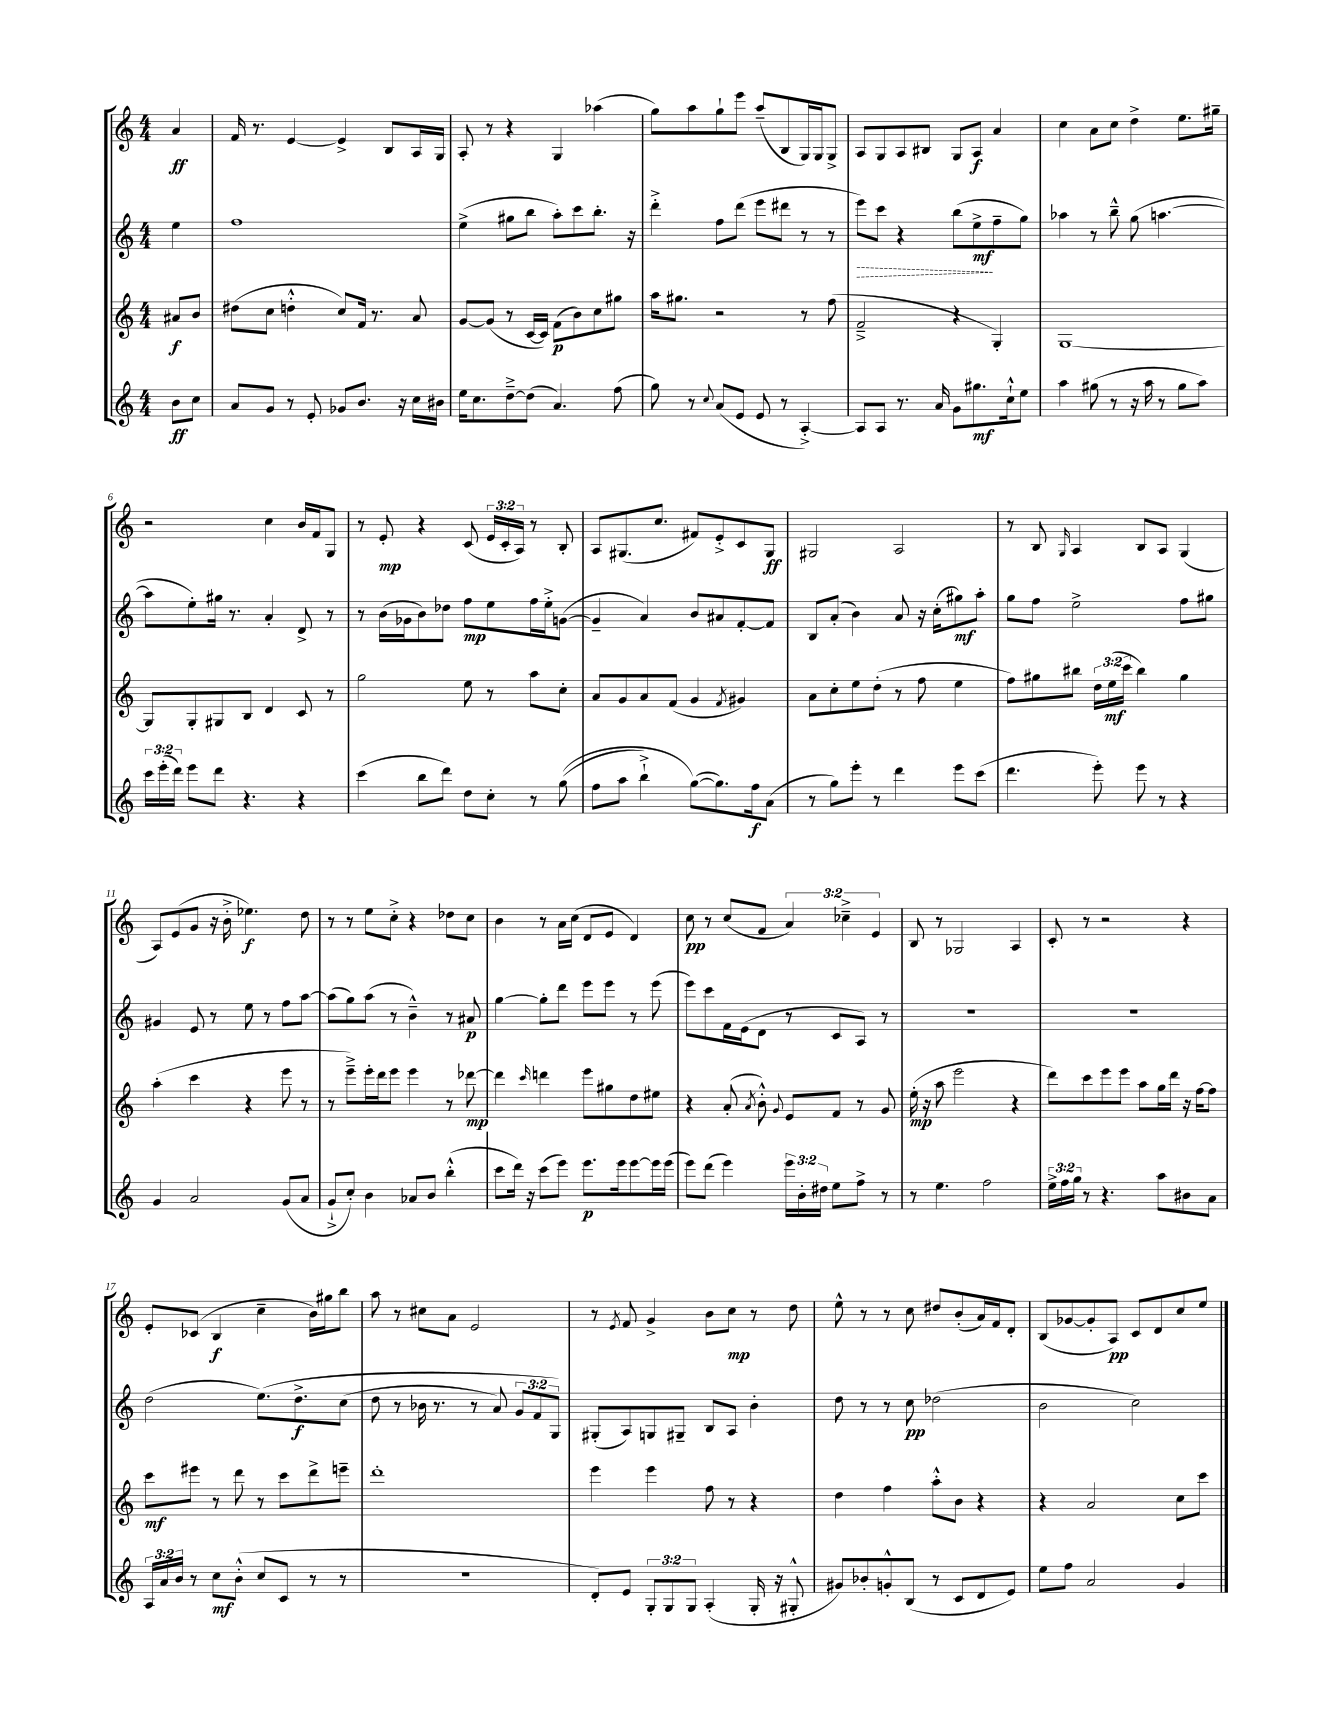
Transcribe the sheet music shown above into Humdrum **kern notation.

**kern	**dynam	**kern	**dynam	**kern	**dynam	**kern	**dynam
*part4	*part4	*part3	*part3	*part2	*part2	*part1	*part1
*staff4	*staff4	*staff3	*staff3	*staff2	*staff2	*staff1	*staff1
*clefG2	*	*clefG2	*	*clefG2	*	*clefG2	*
*k[]	*	*k[]	*	*k[]	*	*k[]	*
*M4/4	*	*M4/4	*	*M4/4	*	*M4/4	*
=	=	=	=	=	=	=	=
8b\L	ff	8a#X/L	f	4ee\	.	4a/	ff
8cc\J	.	8b/J	.	.	.	.	.
=1	=1	=1	=1	=1	=1	=1	=1
8a/L	.	(8dd#X\L	.	1ff	.	16f/	.
.	.	.	.	.	.	8.r	.
8g/J	.	8cc\J	.	.	.	.	.
8r	.	4ddn'^^\	.	.	.	[4e/	.
8e'/	.	.	.	.	.	.	.
8g-X/L	.	8cc/L)	.	.	.	4e^/]	.
8.b/J	.	16f/Jk	.	.	.	.	.
.	.	8.r	.	.	.	.	.
.	.	.	.	.	.	8B/L	.
16r	.	.	.	.	.	.	.
16cc\LL	.	8a/	.	.	.	16A/L	.
16b#X\JJ	.	.	.	.	.	16G/JJ	.
=2	=2	=2	=2	=2	=2	=2	=2
16ee\KL	.	[8g/L	.	(4ee^\	.	8A'/	.
8.cc\	.	.	.	.	.	.	.
.	.	(8g/J]	.	.	.	8r	.
[8dd~^\	.	8r	.	8gg#X\L	.	4r	.
(8dd\J]	.	[16c/LL	.	8bb\J	.	.	.
.	.	16c/JJ])	.	.	.	.	.
4.a/)	.	(8f\L	p	8aa'\L)	.	4G/	.
.	.	8b\)	.	8ccc\	.	.	.
.	.	8cc\	.	8.bb'\J	.	(4aa-X\	.
(8ff\	.	8gg#X\J	.	.	.	.	.
.	.	.	.	16r	.	.	.
=3	=3	=3	=3	=3	=3	=3	=3
8gg\)	.	16aa\KL	.	4ddd'^\	.	8gg\L)	.
.	.	8.gg#X\J	.	.	.	.	.
8r	.	.	.	.	.	8aa\	.
8qqcc/	.	.	.	.	.	.	.
(8a/L	.	2r	.	8ff\L	.	8gg`\	.
8e/J	.	.	.	(8ddd\J	.	8eee\J	.
8e/	.	.	.	8eee\L	.	(8aa~/L	.
8r	.	.	.	8ddd#X\J	.	8B/	.
[4A'^/)	.	8r	.	8r	.	16G/L)	.
.	.	.	.	.	.	16G/J	.
.	.	(8ff\	.	8r	.	8G^/J	.
=4	=4	=4	=4	=4	=4	=4	=4
!	!	!	!	!	!LO:HP:b	!	!
8A/L]	.	2f~^/	.	8eee\L)	>	8A/L	.
8A/J	.	.	.	8ccc\J	.	8G/	.
8.r	.	.	.	4r	.	8A/	.
.	.	.	.	.	.	8B#X/J	.
16a/	.	.	.	.	.	.	.
8g\L	.	4r	.	(8bb\L	.	8G/L	.
8.gg#X\	mf	.	.	8ee^\	mf	8A/J	f
.	.	4G'/)	.	8ff~\	]	4a/	.
16cc`^^\k	.	.	.	.	.	.	.
8ee\J	.	.	.	8gg\J)	.	.	.
=5	=5	=5	=5	=5	=5	=5	=5
4aa\	.	[1G	.	4aa-X\	.	4cc\	.
(8gg#X\	.	.	.	8r	.	8a\L	.
8r	.	.	.	8bb~^^\	.	8cc\J	.
16r	.	.	.	(8gg\	.	4dd^\	.
16aa\	.	.	.	.	.	.	.
8r	.	.	.	[4.aan\	.	.	.
8gg#\L	.	.	.	.	.	8.ee\L	.
8aa\J)	.	.	.	.	.	.	.
.	.	.	.	.	.	16gg#X~\Jk	.
!!LO:LB:g=z
=6	=6	=6	=6	=6	=6	=6	=6
24ccc\LL	.	8G/L]	.	8aa\L]	.	2r	.
(24eee'\	.	.	.	.	.	.	.
24ddd\JJ)	.	.	.	.	.	.	.
8eee\L	.	8G'/	.	8ee'\)	.	.	.
8ddd\J	.	8G#X/	.	16gg#X\Jk	.	.	.
.	.	.	.	8.r	.	.	.
4.r	.	8B/J	.	.	.	.	.
.	.	4d/	.	4a'/	.	4cc\	.
4r	.	8c/	.	8d^/	.	16b/LL	.
.	.	.	.	.	.	16f/J	.
.	.	8r	.	8r	.	8G/J	.
=7	=7	=7	=7	=7	=7	=7	=7
(4ccc\	.	2gg\	.	8r	.	8r	.
.	.	.	.	(16b\LL	.	8e'/	mp
.	.	.	.	16g-X\J	.	.	.
8bb\L	.	.	.	8b\)	.	4r	.
8ddd\J)	.	.	.	8dd-X\J	.	.	.
8dd\L	.	8ee\	.	8ff\L	mp	(8c/	.
8cc'\J	.	8r	.	8ee\	.	24e/LL	.
.	.	.	.	.	.	24c'/	.
.	.	.	.	.	.	24A/JJ)	.
8r	.	8aa\L	.	16ff\L	.	8r	.
.	.	.	.	16ee'^\J	.	.	.
((8gg\	.	8cc'\J	.	([8gn\J	.	8B'/	.
=8	=8	=8	=8	=8	=8	=8	=8
8ff\L	.	8a/L	.	4g~/]	.	8A/L	.
8aa\J	.	8g/	.	.	.	(8.G#X/	.
4bb`^\)	.	8a/	.	4a/)	.	.	.
.	.	.	.	.	.	8.cc/J	.
.	.	(8f/J	.	.	.	.	.
([8gg\L)	.	4g/	.	8b/L	.	8f#X/L)	.
8.gg\])	.	.	.	8a#X/	.	8e'^/	.
.	.	8qf/	.	.	.	.	.
.	.	4g#X/)	.	[8f'/	.	8c/	.
16ff\k	f	.	.	.	.	.	.
(8a\J	.	.	.	8f/J]	.	8G#/J	ff
=9	=9	=9	=9	=9	=9	=9	=9
8r	.	8a\L	.	8B/L	.	2G#X/	.
8gg\L)	.	8cc'\	.	(8a'/J	.	.	.
8eee'\J	.	8ee\	.	4b\)	.	.	.
8r	.	(8dd'\J	.	.	.	.	.
4ddd\	.	8r	.	8a/	.	2A/	.
.	.	8ff\	.	16r	.	.	.
.	.	.	.	(16cc'\KL	.	.	.
8eee\L	.	4ee\	.	8gg#X\)	mf	.	.
(8ccc\J	.	.	.	8aa'\J	.	.	.
=10	=10	=10	=10	=10	=10	=10	=10
4.ddd\	.	8ff\L)	.	8gg\L	.	8r	.
.	.	8gg#X\	.	8ff\J	.	8B/	.
.	.	.	.	.	.	16qqG/	.
.	.	8bb#X\J	.	2ee^\	.	4A/	.
8eee'\)	.	24dd\LL	.	.	.	.	.
.	.	(24ee\	mf	.	.	.	.
.	.	24ccc\JJ	.	.	.	.	.
8eee\	.	4bb#\)	.	.	.	8B/L	.
8r	.	.	.	.	.	8A/J	.
4r	.	4gg#\	.	8ff\L	.	(4G/	.
.	.	.	.	8gg#X\J	.	.	.
!!LO:LB:g=z
=11	=11	=11	=11	=11	=11	=11	=11
4g/	.	(4aa'\	.	4g#X/	.	8A/L)	.
.	.	.	.	.	.	(8e/	.
2a/	.	4ccc\	.	8e/	.	8g/J	.
.	.	.	.	8r	.	16r	.
.	.	.	.	.	.	16b'^\	.
.	.	4r	.	8ee\	.	4.ee-X\)	f
.	.	.	.	8r	.	.	.
(8g/L	.	8eee\	.	8ff\L	.	.	.
8a/J	.	8r	.	[8aa\J	.	8dd\	.
=12	=12	=12	=12	=12	=12	=12	=12
8g`^/L	.	8r	.	(8aa\L]	.	8r	.
8cc'/J)	.	8eee~^\L)	.	8gg\)	.	8r	.
4b\	.	16eee'\L	.	(8aa\J	.	8ee\L	.
.	.	16ddd\J	.	.	.	.	.
.	.	8eee\J	.	8r	.	8cc'^\J	.
8a-X/L	.	4eee\	.	4b~^^\)	.	4r	.
8b/J	.	.	.	.	.	.	.
(4bb'^^\	.	8r	.	8r	.	8dd-X\L	.
.	.	[8ddd-X\	mp	8a#X/	p	8cc\J	.
=13	=13	=13	=13	=13	=13	=13	=13
8ccc\L	.	4ddd-\]	.	[4gg\	.	4b\	.
16ddd\Jk)	.	.	.	.	.	.	.
16r	.	.	.	.	.	.	.
.	.	16qqccc/	.	.	.	.	.
(8ccc\L	.	4dddn\	.	8gg'\L]	.	8r	.
8eee\J)	.	.	.	8ddd\J	.	16a\LL	.
.	.	.	.	.	.	(16cc\JJ	.
8.eee\L	p	8eee\L	.	8eee\L	.	8d/L	.
.	.	8gg#X\	.	8eee\J	.	8e/J	.
16eee\k	.	.	.	.	.	.	.
[8eee\	.	8dd\	.	8r	.	4d/)	.
16eee\L]	.	8ee#X\J	.	(8eee\	.	.	.
(16eee\JJ	.	.	.	.	.	.	.
=14	=14	=14	=14	=14	=14	=14	=14
8eee\L)	.	4r	.	8eee\L)	.	8cc\	pp
(8ddd\J	.	.	.	8ccc\	.	8r	.
4eee\)	.	(8a'/	.	16f\L	.	(8cc/L	.
.	.	.	.	(16e\J	.	.	.
.	.	8qa/	.	.	.	.	.
.	.	8b'^^\)	.	8d\J	.	8f/J	.
.	.	8qqg/	.	.	.	.	.
24eee\LL	.	8e/L	.	8r	.	6a/)	.
24b'\	.	.	.	.	.	.	.
24dd#X\JJ	.	.	.	.	.	.	.
8ee\L	.	8f/J	.	8c/L	.	.	.
.	.	.	.	.	.	6cc-X~^\	.
8ff^\J	.	8r	.	8A/J)	.	.	.
.	.	.	.	.	.	6e/	.
8r	.	8g/	.	8r	.	.	.
=15	=15	=15	=15	=15	=15	=15	=15
8r	.	(16ee'\	mp	1r	.	8B/	.
.	.	16r	.	.	.	.	.
4.ee\	.	8aa\	.	.	.	8r	.
.	.	2eee\	.	.	.	2G-X/	.
2ff\	.	.	.	.	.	.	.
.	.	4r	.	.	.	4A/	.
=16	=16	=16	=16	=16	=16	=16	=16
24ee^\LL	.	8ddd\L)	.	1r	.	8c'/	.
24ff\	.	.	.	.	.	.	.
24gg\JJ	.	.	.	.	.	.	.
8r	.	8ccc\	.	.	.	8r	.
4.r	.	8eee\	.	.	.	2r	.
.	.	8eee\J	.	.	.	.	.
.	.	8aa\L	.	.	.	.	.
8aa\L	.	16gg\L	.	.	.	.	.
.	.	16ddd\JJ	.	.	.	.	.
8b#X\	.	16r	.	.	.	4r	.
.	.	[16ff\KL	.	.	.	.	.
8a\J	.	8ff\J]	.	.	.	.	.
!!LO:LB:g=z
=17	=17	=17	=17	=17	=17	=17	=17
24A/LL	.	8ccc\L	mf	(2dd\	.	8e'/L	.
24a/	.	.	.	.	.	.	.
24b/JJ	.	.	.	.	.	.	.
8r	.	8eee#X\J	.	.	.	(8c-X/J	.
8cc\L	mf	8r	.	.	.	4B/	f
(8b'^^\J	.	8ddd\	.	.	.	.	.
8cc/L	.	8r	.	(8.ee\L)	.	4cc~\	.
8c/J	.	8ccc\L	.	.	.	.	.
.	.	.	.	8.dd^\	f	.	.
8r	.	8ddd^\	.	.	.	16b\LL)	.
.	.	.	.	.	.	16gg#X\J	.
8r	.	8eeen~\J	.	(8cc\J	.	8bb\J	.
=18	=18	=18	=18	=18	=18	=18	=18
1r	.	1ddd'	.	8dd\	.	8aa\	.
.	.	.	.	8r	.	8r	.
.	.	.	.	16b-X\	.	8cc#X\L	.
.	.	.	.	8.r	.	.	.
.	.	.	.	.	.	8a\J	.
.	.	.	.	8r	.	2e/	.
.	.	.	.	8a/)	.	.	.
.	.	.	.	12g/L	.	.	.
.	.	.	.	12f/	.	.	.
.	.	.	.	12G/J)	.	.	.
=19	=19	=19	=19	=19	=19	=19	=19
8d'/L)	.	4eee\	.	(8G#X'/L	.	8r	.
.	.	.	.	.	.	8qe/	.
8e/J	.	.	.	8A/)	.	8f/	.
12G'/L	.	4eee\	.	8Gn/	.	4g^/	.
12G/	.	.	.	.	.	.	.
.	.	.	.	8G#X~/J	.	.	.
12G/J	.	.	.	.	.	.	.
(4A'/	.	8ff\	.	8B/L	.	8b\L	.
.	.	8r	.	8A/J	.	8cc\J	mp
16G'/	.	4r	.	4b'\	.	8r	.
16r	.	.	.	.	.	.	.
8G#X'^^/	.	.	.	.	.	8dd\	.
=20	=20	=20	=20	=20	=20	=20	=20
8g#X/L)	.	4dd\	.	8dd\	.	8ee^^\	.
8b-X'/	.	.	.	8r	.	8r	.
8gn'^^/	.	4ff\	.	8r	.	8r	.
(8B/J	.	.	.	8cc\	pp	8cc\	.
8r	.	8aa'^^\L	.	(2dd-X\	.	8dd#X/L	.
8c/L	.	8b\J	.	.	.	(8b'/	.
8d/	.	4r	.	.	.	16a/L)	.
.	.	.	.	.	.	16f/J	.
8e/J)	.	.	.	.	.	8d'/J	.
=21	=21	=21	=21	=21	=21	=21	=21
8ee\L	.	4r	.	2b\	.	(8B/L	.
8ff\J	.	.	.	.	.	[8g-X/	.
2a/	.	2a/	.	.	.	8g-'/]	.
.	.	.	.	.	.	8A/J)	pp
.	.	.	.	2cc\)	.	8c/L	.
.	.	.	.	.	.	8d/	.
4g/	.	8cc\L	.	.	.	8cc/	.
.	.	8ccc\J	.	.	.	8ee/J	.
==	==	==	==	==	==	==	==
*-	*-	*-	*-	*-	*-	*-	*-
